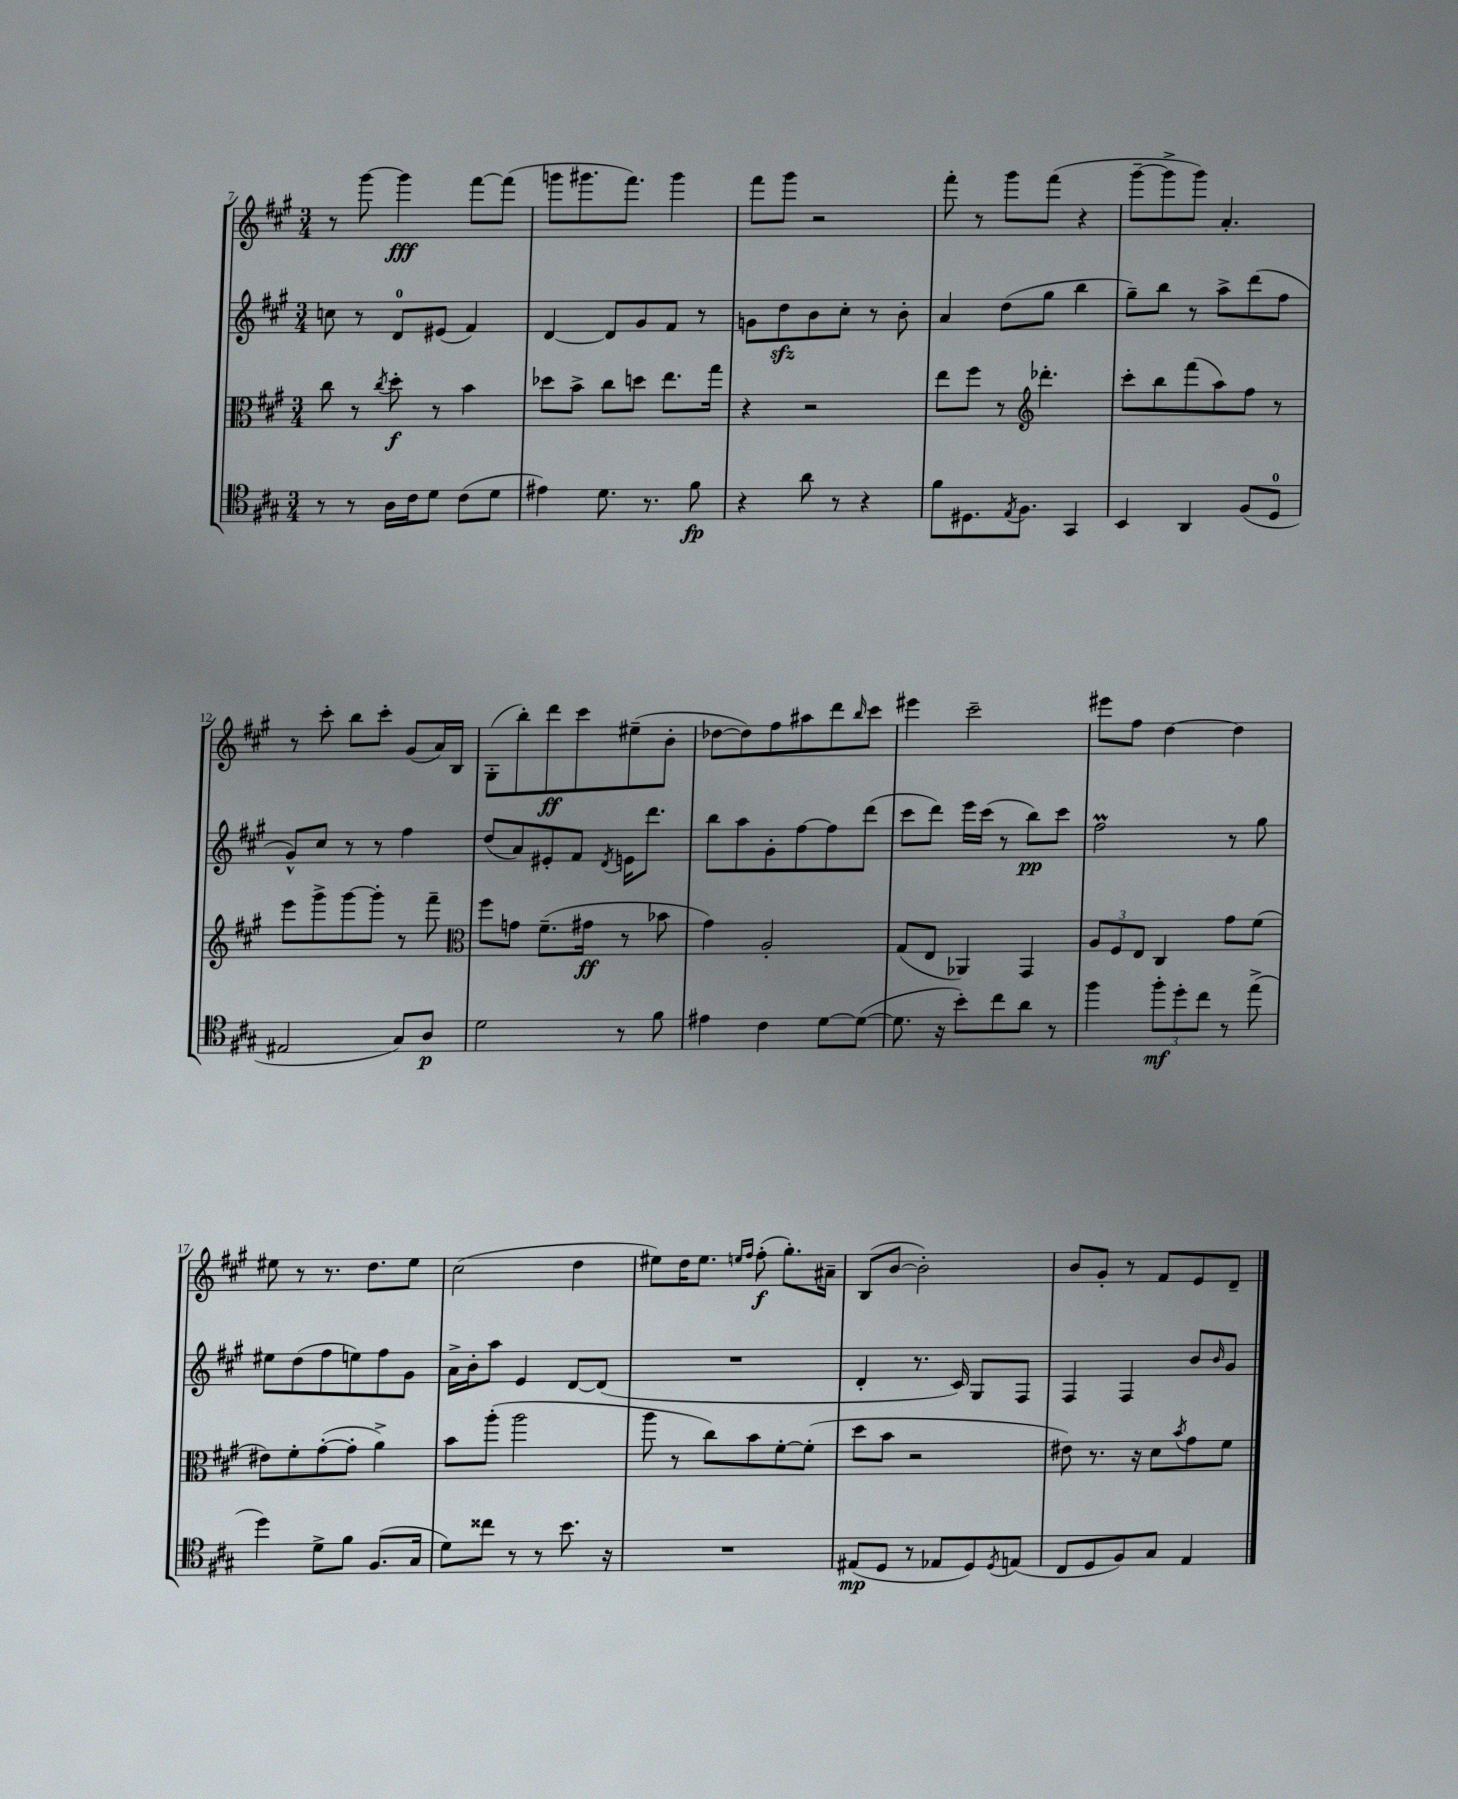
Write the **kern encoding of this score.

**kern	**kern	**kern	**kern
*staff4	*staff3	*staff2	*staff1
*clefC4	*clefC3	*clefG2	*clefG2
*k[f#c#g#]	*k[f#c#g#]	*k[f#c#g#]	*k[f#c#g#]
*M3/4	*M3/4	*M3/4	*M3/4
8r	8cc#\	8cc\	8r
8r	8r	8r	[8ggg#\
.	8qcc#/	.	.
16A\LL	8dd'\	8d/L	4ggg#\]
16c#\J	.	.	.
8d\J	8r	(8e#/J	.
(8c#\L	4b\	4f#/)	[8fff#\L
8d\J	.	.	(8fff#\]J
=	=	=	=
4e#\)	8dd-\L	[4d/	8ggg\L
.	8b^\J	.	8.ggg#\
8.d\	8cc#\L	8d/]L	.
.	.	.	8.fff#\J)
.	8dd\J	8g#/	.
8.r	.	.	.
.	8.ee\L	8f#/J	4ggg#\
8f#\	.	8r	.
.	16gg#\Jk	.	.
=	=	=	=
4r	4r	8g\L	8fff#\L
.	.	8dd\	8ggg#\J
8a\	2r	8b\	2r
8r	.	8cc#'\J	.
4r	.	8r	.
.	.	8b'\	.
=	=	=	=
8f#\L	8ee\L	4a/	8fff#'\
8.D#\	8ff#\J	.	8r
.	8r	(8dd\L	8ggg#\L
8qE/	.	.	.
8.F#\J	.	.	.
*	*clefG2	*	*
.	4.ddd-'\	8gg#\J	(8fff#\J
4GG#/	.	4bb\	4r
=	=	=	=
4BB/	8ccc#'\L	8gg#~\L)	[8ggg#~\L
.	8bb\	8bb\J	8ggg#^\]
4AA/	(8fff#\	8r	8ggg#\J)
.	8aa\)	8aa^\L	4.a'/
(8F#/L	8ff#\J	(8ddd\	.
8D/J	8r	8ff#\J	.
=	=	=	=
2E#/	8eee\L	8g#^^/L)	8r
.	8ggg#^\	8cc#/J	8ccc#'\
.	[8ggg#\	8r	8bb\L
.	8ggg#'\]J	8r	8ccc#'\J
8G#/L)	8r	4ff#\	(8g#/L
8A/J	8fff#~\	.	16a/L)
.	.	.	16B/JJ
=	=	=	=
*	*clefC3	*	*
2d\	8ff#\L	(8dd/L	(8G#'\L
.	8g\J	8a/)	8bb'\)
.	(8.f#~\L	8e#'/	8ddd\
.	.	8f#/J	8ccc#\
.	16g#\Jk	.	.
.	.	8qd/	.
8r	8r	16e\LK	(8ee#~\
.	.	8.ddd\J	.
8f#\	8b-\	.	8b'\J
=	=	=	=
4e#\	4g#\)	8bb\L	[8dd-\L
.	.	8aa\	8dd-\])
4c#\	2A'/	8g#'\	8ff#\
.	.	[8ff#\	8aa#\
[8d\L	.	8ff#\]	8ddd\
.	.	.	16qqbb/
(8d\_J	.	(8ddd\J	8ccc#\J
=	=	=	=
8.d\]	(8G#/L	8ccc#\L	4eee#\
.	8E/J	8ddd\J)	.
16r	.	.	.
8b'\L)	4AA-/)	16eee\LL	2ccc#~\
.	.	(16ccc#\JJ	.
8cc#\	.	8r	.
8a\J	4GG#/	8bb\L)	.
8r	.	8ccc#\J	.
=	=	=	=
4ff#\	12A/L	2ff#\	8eee#\L
.	12F#/	.	.
.	.	.	8ff#\J
.	12E/J	.	.
12ff#'\L	4C#/	.	[4dd\
12dd'\	.	.	.
12cc#\J	.	.	.
8r	8g#\L	8r	4dd\]
(8ee^\	(8f#\J	8gg#\	.
=	=	=	=
4dd\)	8e#\L)	8ee#\L	8ee#\
.	8f#'\	(8dd\	8r
8d^\L	([8g#'\	8ff#\	8.r
8f#\J	8g#'\]J	8ee\)	.
.	.	.	8.dd\L
(8.F#/L	4a^\)	8ff#\	.
.	.	8g#\J	8ee#\J
16G#/Jk	.	.	.
=	=	=	=
8d\L)	8b\L	16a^\LL	(2cc#\
.	.	16b'\J	.
8cc##\J	(8aa'\J	8aa\J	.
8r	2aa\	4e/	.
8r	.	.	.
8.b\	.	[8d/L	4dd\
.	.	(8d/]J	.
16r	.	.	.
=	=	=	=
2.r	8aa\	2.r	8ee#\L)
.	8r	.	16dd\K
.	.	.	8.ee#\J
.	8cc#\L)	.	.
.	.	.	16qqee/LL
.	.	.	16qqff#/JJ
.	8b\	.	(8ff#'\
.	[8f#'\	.	8.gg#'\L)
.	(8f#'\]J	.	.
.	.	.	16a#~\Jk
=	=	=	=
(8E#/L	8dd\L	4d'/	(8B/L
8D/J	8b\J	.	[8b/J
8r	2r	8.r	2b'\])
8E-/L	.	.	.
.	.	16c#/)	.
8D/)	.	8G#/L	.
8qD/	.	.	.
(8E/J	.	8F#/J	.
=	=	=	=
8C#/L	8e#\)	4F#/	8b/L
8D/	8.r	.	8g#'/J
8F#/)	.	4F#/	8r
.	16r	.	.
8G#/J	8d\L	.	8f#/L
.	8qb/	.	.
4E/	8g#\	8b/L	8e/
.	.	16qqb/	.
.	8f#\J	8g#/J	8d~/J
==	==	==	==
*-	*-	*-	*-
